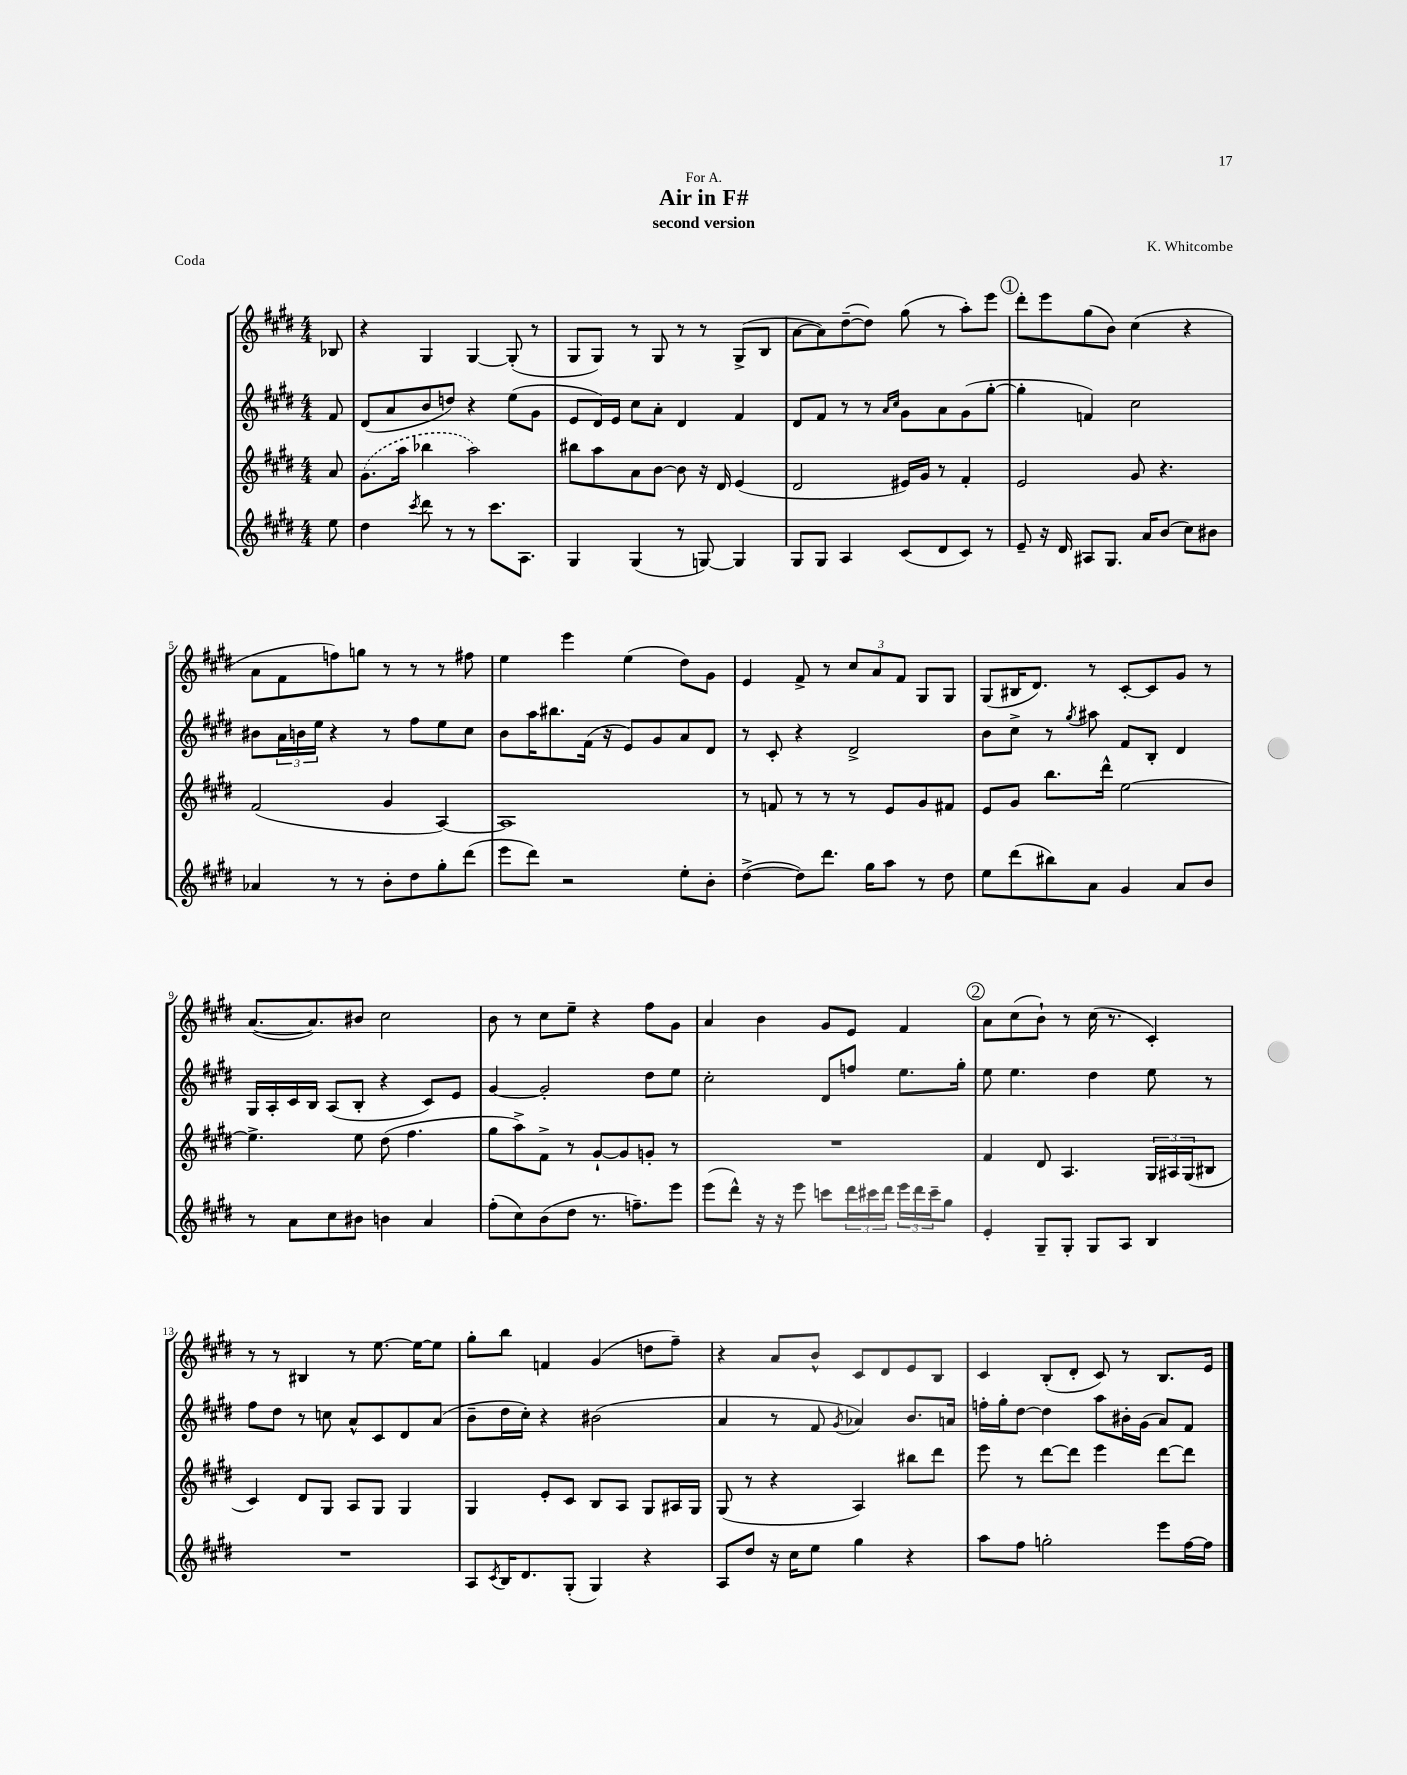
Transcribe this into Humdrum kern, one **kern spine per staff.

**kern	**kern	**kern	**kern
*staff4	*staff3	*staff2	*staff1
*clefG2	*clefG2	*clefG2	*clefG2
*k[f#c#g#d#]	*k[f#c#g#d#]	*k[f#c#g#d#]	*k[f#c#g#d#]
*M4/4	*M4/4	*M4/4	*M4/4
8ee	8a	8f#	8B-
=	=	=	=
4dd#	(8.g#	(8d#	4r
.	.	8a	.
.	16aa	.	.
8qccc#	.	.	.
8ddd#	4bb-	8b	4G#
8r	.	8dd)	.
8r	2aa)	4r	[4G#
8.ccc#	.	.	.
.	.	(8ee	(8G#']
8.A	.	.	.
.	.	8g#	8r
=	=	=	=
4G#	8bb#	8e	8G#
.	8aa	16d#)	8G#)
.	.	16e	.
(4G#	8a	8cc#	8r
.	[8b	8a'	8G#
8r	8b]	4d#	8r
[8G)	16r	.	8r
.	16d#	.	.
4G]	(4e	4f#	(8G#^
.	.	.	8B
=	=	=	=
8G#	2d#	8d#	[8a
8G#	.	8f#	8a])
4A	.	8r	([8dd#~
.	.	8r	8dd#])
.	.	16qqa	.
.	.	16qqcc#	.
(8c#	16e#)	8g#	(8gg#
.	16g#	.	.
8d#	8r	8a	8r
8c#)	4f#'	(8g#	8aa')
8r	.	[8gg#'	8eee
=	=	=	=
8e~	2e	4gg#']	8ddd#'
16r	.	.	8eee
16d#	.	.	.
8A#	.	4f)	(8gg#
8.G#	.	.	8b)
.	8g#	2cc#	(4cc#
16a	.	.	.
(8b	4.r	.	.
8cc#)	.	.	4r
8b#	.	.	.
=	=	=	=
4a-	(2f#	8b#	8a
.	.	24a	8f#
.	.	24b	.
.	.	24ee	.
8r	.	4r	8ff)
8r	.	.	8gg
8b'	4g#	8r	8r
8dd#	.	8ff#	8r
8gg#'	[4A)	8ee	8r
(8ddd#	.	8cc#	8ff#
=	=	=	=
8eee	1A]	8b	4ee
8ddd#)	.	16aa	.
.	.	8.bb#	.
2r	.	.	4eee
.	.	(16f#	.
.	.	16r	.
.	.	8e)	(4ee
.	.	8g#	.
8ee'	.	8a	8dd#)
8b'	.	8d#	8g#
=	=	=	=
([4dd#^	8r	8r	4e
.	8f	8c#'	.
8dd#])	8r	4r	8f#^
8.ddd#	8r	.	8r
.	8r	2d#^	12cc#
16gg#	.	.	.
.	.	.	12a
8aa	8e	.	.
.	.	.	12f#
8r	8g#	.	8G#
8dd#	8f#	.	8G#
=	=	=	=
8ee	8e	8b	(8G#
(8ddd#	8g#	8cc#^	16B#
.	.	.	8.d#)
8bb#)	8.bb	8r	.
.	.	8qgg#	.
8a	.	8aa#	8r
.	16ddd#^^	.	.
4g#	[2ee	8f#	[8c#'
.	.	8B'	8c#]
8a	.	4d#	8g#
8b	.	.	8r
=	=	=	=
8r	4.ee^]	16G#	([8.a
.	.	16A'	.
8a	.	16c#	.
.	.	16B	8.a])
8cc#	.	(8A	.
8b#	8ee	8B'	8b#
4b	(8dd#	4r	2cc#
.	4.ff#	.	.
4a	.	8c#)	.
.	.	8e	.
=	=	=	=
(8ff#'	8gg#	[4g#	8b
8cc#)	8aa^)	.	8r
(8b	8f#^	2g#']	8cc#
8dd#	8r	.	8ee~
8.r	[8g#`	.	4r
.	8g#]	.	.
8.ff~)	.	.	.
.	8g'	8dd#	8ff#
8eee	8r	8ee	8g#
=	=	=	=
(8eee	1r	2cc#'	4a
8ddd#^^)	.	.	.
16r	.	.	4b
16r	.	.	.
8eee	.	.	.
8ccc	.	8d#	8g#
24ddd#	.	8ff	8e
24ccc#	.	.	.
24ddd#	.	.	.
24eee	.	8.ee	4f#
24ddd#	.	.	.
24ccc#~	.	.	.
8gg#	.	.	.
.	.	16gg#'	.
=	=	=	=
4e'	4f#	8ee	8a
.	.	4.ee	(8cc#
8G#~	8d#	.	8b`)
8G#'	4.A	.	8r
8G#	.	4dd#	(16cc#
.	.	.	8.r
8A	.	.	.
4B	24G#	8ee	4c#')
.	24A#	.	.
.	(24G#	.	.
.	8B#	8r	.
=	=	=	=
1r	4c#)	8ff#	8r
.	.	8dd#	8r
.	8d#	8r	4B#
.	8G#	8cc	.
.	8A	8a^^	8r
.	8G#	8c#	[8.ee
.	4G#	8d#	.
.	.	.	16ee_
.	.	(8a	8ee]
=	=	=	=
8A	4G#	8b~	8gg#'
8qc#	.	.	.
16B	.	16dd#	8bb
8.d#	.	16cc#')	.
.	8e'	4r	4f
(8G#'	8c#	.	.
4G#)	8B	(2b#	(4g#
.	8A	.	.
4r	8G#	.	8dd
.	16A#	.	8ff#~)
.	16G#	.	.
=	=	=	=
8A	(8G#	4a	4r
8dd#	8r	.	.
16r	4r	8r	8a
16cc#	.	.	.
8ee	.	8f#	8b^^
.	.	8qg#	.
4gg#	4A)	4a-)	8c#
.	.	.	8d#
4r	8bb#	8.b	8e
.	8ddd#	.	8B
.	.	16a	.
=	=	=	=
8aa	8eee	16ff'	4c#
.	.	16gg#'	.
8ff#	8r	[8dd#	.
2gg'	[8ddd#	4dd#]	(8B'
.	8ddd#]	.	8d#'
.	4eee	8aa	8c#)
.	.	16b#'	8r
.	.	(16g#	.
8eee	[8ddd#	8a)	8.B
[16ff#	8ddd#]	8f#	.
16ff#]	.	.	16e
==	==	==	==
*-	*-	*-	*-
